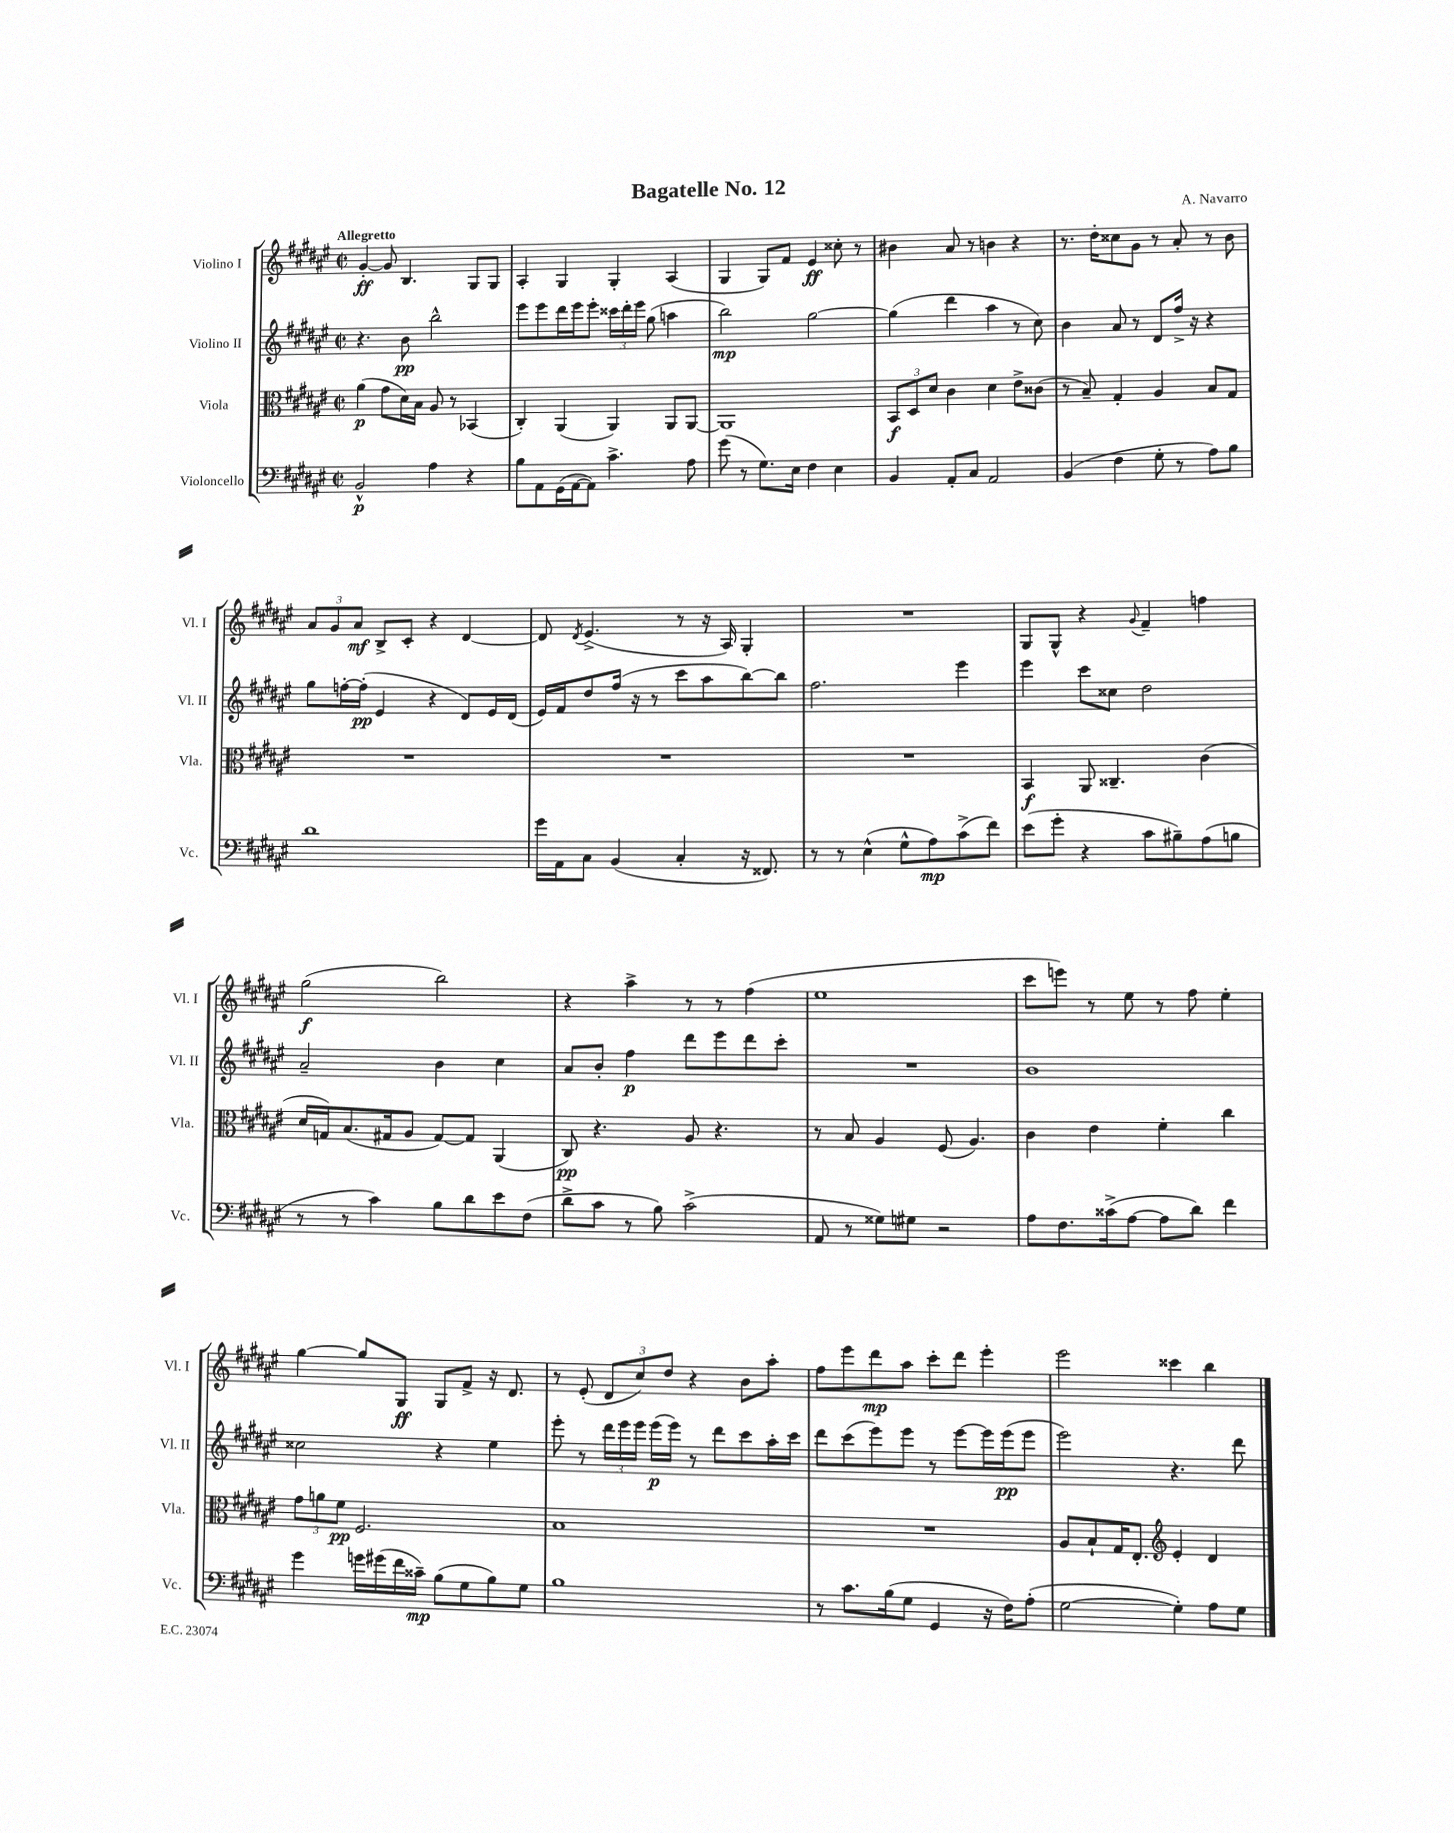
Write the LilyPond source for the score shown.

\header { title = "Bagatelle No. 12" composer = "A. Navarro" }
<<
\new StaffGroup <<
\new Staff = "s0" \with { instrumentName = "Violino I" shortInstrumentName = "Vl. I" } {
    \clef treble \key fis \major \defaultTimeSignature \time 2/2 \tempo "Allegretto"
    \autoBeamOff gis'4~-.\ff gis'8 b4. gis8[ gis8] |
    ais4-. gis4 gis4-. ais4( |
    gis4 gis8[) fis'8] eis'4\ff cisis''8-. r8 |
    bis'4 ais'8 r8 b'4 r4 |
    r8. dis''16[-. cisis''8 gis'8] r8 ais'8-. r8 b'8 |
    \tuplet 3/2 { ais'8[ gis'8 ais'8]\mf } b8[-> cis'8]-. r4 dis'4~ |
    dis'8 \acciaccatura { dis'8 } eis'4.->( r8 r16 ais16) gis4-. |
    R1 |
    gis8[ gis8]-^ r4 \appoggiatura { gis'8 } fis'4-- f''4 |
    gis''2\f( b''2) |
    r4 ais''4-> r8 r8 fis''4( |
    eis''1 |
    cis'''8[ e'''8]) r8 eis''8 r8 fis''8 eis''4-. |
    gis''4~ gis''8[ gis8]\ff gis8[ fis'8]-> r16 dis'8. |
    r8 eis'8-.( \tuplet 3/2 { dis'8[ cis''8) dis''8] } r4 b'8[ ais''8]-. |
    fis''8[ eis'''8 dis'''8\mp ais''8] cis'''8[-. dis'''8] eis'''4-. |
    eis'''2 cisis'''4 b''4 \bar "|." |
}
\new Staff = "s1" \with { instrumentName = "Violino II" shortInstrumentName = "Vl. II" } {
    \clef treble \key fis \major \defaultTimeSignature \time 2/2
    \autoBeamOff r4. b'8\pp b''2-^ |
    eis'''8[ eis'''8 dis'''16 eis'''16 eis'''8]-. \tuplet 3/2 { cisis'''16[ dis'''16-. eis'''16] } gis''8( a''4 |
    b''2\mp) gis''2~ |
    gis''4( dis'''4 ais''4 r8 cis''8) |
    b'4 ais'8 r8 dis'8[ fis''16]-> r16 r4 |
    gis''8[ f''16~-. f''16]-.\pp( eis'4 r4 dis'8[) eis'16 dis'16]( |
    eis'16[) fis'16 dis''8 fis''16]( r16 r8 cis'''8[ ais''8 b''8~) b''8] |
    fis''2. eis'''4 |
    eis'''4 cis'''8[ cisis''8] dis''2 |
    ais'2-- b'4 cis''4 |
    ais'8[ b'8]-. fis''4\p dis'''8[ eis'''8 dis'''8 cis'''8]-. |
    R1 |
    b'1 |
    cisis''2 r4 eis''4 |
    eis'''8-. r8 \tuplet 3/2 { dis'''16[ eis'''16 eis'''16] } eis'''16[\p( eis'''16]) r8 dis'''8[ cis'''8 ais''16-. cis'''16] |
    dis'''8[ cis'''8( eis'''8) eis'''8] r8 eis'''8[~ eis'''16 eis'''16\pp( eis'''8] |
    eis'''2) r4. dis'''8 \bar "|." |
}
\new Staff = "s2" \with { instrumentName = "Viola" shortInstrumentName = "Vla." } {
    \clef alto \key fis \major \defaultTimeSignature \time 2/2
    \autoBeamOff ais'4\p( gis'8[ dis'16) b16] ais8 r8 bes,4( |
    cis4-.) ais,4( ais,4) ais,8[ ais,8]~ |
    ais,1 |
    \tuplet 3/2 { b,8[\f dis8 dis'8] } cis'4 dis'4 eis'8[-> cisis'8]( |
    r8 b8--) gis4-. ais4 b8[ gis8] |
    R1 |
    R1 |
    R1 |
    b,4\f ais,8 cisis4.-- cis'4( |
    dis'16[ g16) b8.( gis16 ais8] gis8[~) gis8] ais,4( |
    cis8\pp) r4. ais8 r4. |
    r8 b8 ais4 fis8( ais4.) |
    cis'4 eis'4 fis'4-. cis''4 |
    \tuplet 3/2 { gis'8[ a'8 fis'8]\pp } fis2. |
    b1 |
    R1 |
    ais8[ b8-! gis16 eis8.]-. \clef treble eis'4-. dis'4 \bar "|." |
}
\new Staff = "s3" \with { instrumentName = "Violoncello" shortInstrumentName = "Vc." } {
    \clef bass \key fis \major \defaultTimeSignature \time 2/2
    \autoBeamOff b,2-^\p ais4 r4 |
    b8[ ais,8 gis,16( ais,16~ ais,8]) cis'4.-> ais8 |
    gis'8( r8 gis8.[) eis16] fis4 eis4 |
    b,4 ais,8[-. cis8] ais,2 |
    b,4( fis4 gis8-. r8 ais8[) b8] |
    dis'1 |
    gis'16[ ais,16 cis8] b,4( cis4-. r16 fisis,8.) |
    r8 r8 eis4-^( gis8[-^ ais8\mp) cis'8->( fis'8]) |
    eis'8[( gis'8]-. r4 cis'8[ bis8--) ais8( b8] |
    r8 r8 cis'4) b8[ dis'8 eis'8 fis8]( |
    dis'8[-> cis'8] r8 b8) cis'2->( |
    ais,8 r8 gisis8[) gis8] r2 |
    ais8[ fis8. cisis'16->( ais8]~ ais8[ dis'8]) fis'4 |
    gis'4 g'16[ gis'16( fis'16 cisis'16]--\mp) b8[( gis8 b8) gis8] |
    b1 |
    r8 cis'8.[ b16( gis8] gis,4 r16 fis16[) ais8]-.( |
    gis2~ gis4-.) ais8[ gis8] \bar "|." |
}
>>
>>
\layout { \context { \Score \remove "Bar_number_engraver" } }
